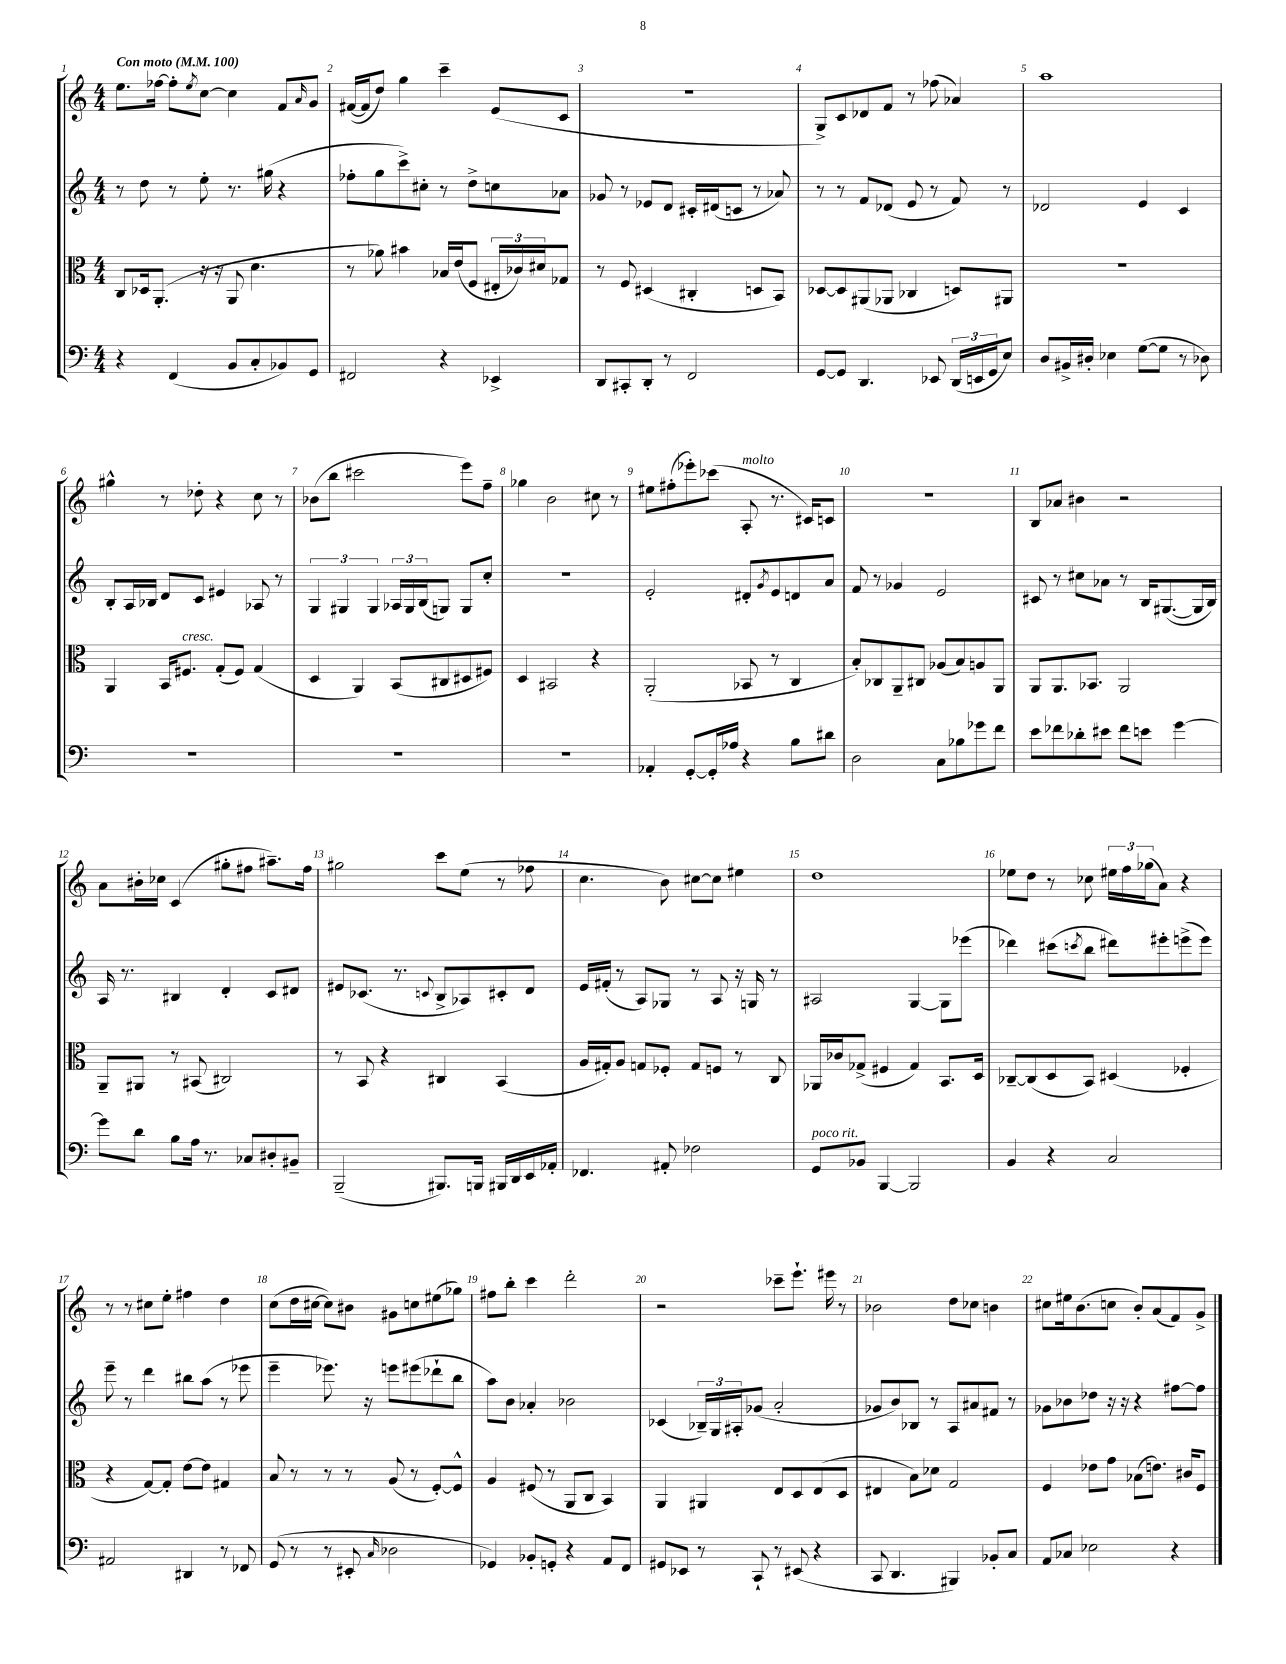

**kern	**kern	**kern	**kern
*part4	*part3	*part2	*part1
*staff4	*staff3	*staff2	*staff1
*clefF4	*clefC3	*clefG2	*clefG2
*k[]	*k[]	*k[]	*k[]
*M4/4	*M4/4	*M4/4	*M4/4
*MM100	*MM100	*MM100	*MM100
=1	=1	=1	=1
!	!	!	!LO:TX:a:B:t=Con moto
4r	8C/L	8r	8.ee\L
.	16D-X/k	8dd\	.
.	(8.AA'/J	.	[16ff-X\Jk
(4FF/	.	8r	8ff-'\L]
.	.	.	8qee/
.	16r	8ee'\	[8cc\J
.	16r	.	.
8BB/L	8AA/	8.r	4cc\]
8C'/	4.d\	.	.
.	.	(16gg#X\	.
8BB-X/)	.	4r	8f/L
.	.	.	16qqa/
8GG/J	.	.	8g/J
=2	=2	=2	=2
2FF#X/	8r	8ff-X'\L	([16f#X/LL
.	.	.	16f#/J]
.	8a-X\)	8gg\	8dd/J)
.	4b#X\	8ccc^\)	4gg\
.	.	8cc#X'\J	.
4r	16B-X/LL	8r	4ccc~\
.	(16e/J	.	.
.	8F/J	8dd^\L	.
4EE-X^/	24E#X'/LL	8ccn\	(8e/L
.	24c-X/)	.	.
.	24d#X/J	.	.
.	8G-X/J	8a-X\J	8c/J
=3	=3	=3	=3
8DD/L	8r	8g-X/	1r
8CC#X'/	8F/	8r	.
8DD'/J	(4D#X/	8e-X/L	.
8r	.	8d/J	.
2FF/	4C#X'/	16c#X'/LL	.
.	.	(16d#X/J	.
.	.	8cn/J	.
.	8Dn/L	8r	.
.	8BB/J)	8a-X/)	.
=4	=4	=4	=4
[8GG/L	[8D-X/L	8r	8G^/L)
8GG/J]	8D-/]	8r	8c/
4.DD/	(8AA#X/	8f/L	8d-X/
.	8AA-X/J	(8d-X/J	8f/J
.	4C-X/	8e/	8r
8EE-X/	.	8r	(8ff-X\
(24DD/LL	8Dn/L)	8f/)	4a-X/)
24EEn/	.	.	.
24GG/J	.	.	.
8E/J)	8AA#X/J	8r	.
=5	=5	=5	=5
8D/L	1r	2d-X/	1aa
16BB#X^/L	.	.	.
16D#X'/JJ	.	.	.
4E-X\	.	.	.
([8G\L	.	4e/	.
8G\J]	.	.	.
8r	.	4c/	.
8D-X\)	.	.	.
!!LO:LB:g=z
=6	=6	=6	=6
1r	4AA/	8B'/L	4gg#X^^\
.	.	16A/L	.
.	.	16B-X/JJ	.
.	16BB/KL	8d/L	8r
!	!LO:TX:a:i:t=cresc.	!	!
.	8.F#X/J	.	.
.	.	8c/J	8dd-X'\
.	(8G'/L	4e#X/	4r
.	8F#/J)	.	.
.	(4G/	8A-X/	8cc\
.	.	8r	8r
=7	=7	=7	=7
1r	4D/	6G/	(8b-X\L
.	.	.	8bb\J
.	.	6G#X/	.
.	4AA/)	.	2ccc#X\
.	.	6G#/	.
.	(8BB/L	24A-X/LL	.
.	.	24G#/	.
.	.	(24B/J	.
.	8C#X/	8Gn/J)	.
.	8D#X/	8G/L	8eee\L)
.	8F#X/J)	8cc'/J	8ff~\J
=8	=8	=8	=8
1r	4D/	1r	4gg-X\
.	2BB#X/	.	2b\
.	4r	.	8cc#X\
.	.	.	8r
=9	=9	=9	=9
4AA-X'/	(2AA'/	2e'/	8ee#X\L
.	.	.	(8ff#X'\
[8GG'/L	.	.	8eee-X'\)
16GG'/L]	.	.	(8ccc-X\J
16A-X/JJ	.	.	.
!	!	!	!LO:TX:a:i:t=molto
4r	8BB-X/	8d#X'/L	8A'/
.	.	8qg/	.
.	8r	8e/	8.r
8B\L	4C/	8dn/	.
.	.	.	16c#X/KL)
8d#X\J	.	8a/J	8cn/J
=10	=10	=10	=10
2D\	8B'/L)	8f/	1r
.	8C-X/	8r	.
.	8AA~/	4g-X/	.
.	8C#X/J	.	.
8C\L	(8A-X/L	2e/	.
8B-X\	8B/)	.	.
8g-X\	8An/	.	.
8f\J	8AA/J	.	.
=11	=11	=11	=11
8e\L	8AA/L	8c#X/	8B/L
8f-X\	8.AA/	8r	8a-X/J
8d-X'\	.	8cc#X\L	4b#X\
.	8.BB-X/J	.	.
8e#X\J	.	8a-X\J	.
8f-\L	2AA/	8r	2r
8en\J	.	16B/KL	.
.	.	([8.G#X/	.
[4g\	.	.	.
.	.	16G#/L]	.
.	.	16B/JJ)	.
!!LO:LB:g=z
=12	=12	=12	=12
8g\L]	8AA~/L	16A/	8a\L
.	.	8.r	.
8d\J	8AA#X/J	.	16b#X'\L
.	.	.	16cc-X\JJ
8B\L	8r	4B#X/	(4c/
16A\Jk	(8BB#X/	.	.
8.r	.	.	.
.	2C#X/)	4d'/	8gg#X'\L
8C-X/L	.	.	8ff#X\J
8D#X'/	.	8c/L	8.aa#X~\L)
8BB#X~/J	.	8d#X/J	.
.	.	.	16ff#\Jk
=13	=13	=13	=13
(2BBB~/	8r	8e#X/L	2gg#X\
.	8BB/	(8.c-X/J	.
.	4r	.	.
.	.	8.r	.
.	.	8qqcn/	.
8.BBB#X/L)	4C#X/	8B^/L	8ccc\L
.	.	8A-X/)	(8ee\J
16BBBn/Jk	.	.	.
16BBB#X/LL	(4BB/	8c#X'/	8r
16DD/	.	.	.
16EE/	.	8d/J	8ff-X\
16AA-X'/JJ	.	.	.
=14	=14	=14	=14
4.FF-X/	16A/LL	16e/LL	4.cc\
.	16G#X'/J)	(16f#X'/JJ	.
.	8A/J	8r	.
.	8Gn/L	8A/L)	.
8AA#X'/	8F-X'/J	8G-X/J	8b\)
2F-X\	8G/L	8r	[8cc#X\L
.	8Fn/J	8A/	8cc#\J]
.	8r	16r	4ee#X\
.	.	16Gn/	.
.	8C/	8r	.
=15	=15	=15	=15
!LO:TX:a:i:t=poco rit.	!	!	!
8GG/L	16AA-X/LL	2A#X/	1dd
.	16c-X/J	.	.
8BB-X/J	(8G-X^/J	.	.
[4BBB/	4F#X/	.	.
2BBB/]	4G-/)	[4G/	.
.	8.BB/L	8G\L]	.
.	.	(8eee-X\J	.
.	16D/Jk	.	.
=16	=16	=16	=16
4BB/	[8C-X~/L	4ddd-X\)	8ee-X\L
.	(8C-/]	.	8dd\J
4r	8D/	(8ccc#X\L	8r
.	.	8qcccn/	.
.	8BB/J)	8bb\J	8cc-X\
2C/	(4D#X/	8ddd#X\L)	24ee#X\LL
.	.	.	24ff\
.	.	.	(24gg-X\J
.	.	8eee#X'\	8a\J)
.	4F-X'/	(8eeen^\	4r
.	.	8eee\J)	.
!!LO:LB:g=z
=17	=17	=17	=17
2AA#X/	4r	8eee~\	8r
.	.	8r	8r
.	[8G/L)	4ddd\	8cc#X\L
.	8G'/J]	.	8ee'\J
4DD#X/	[8e\L	8bb#X\L	4ff#X\
.	8e\J]	(8aa\J	.
8r	4G#X/	8r	4dd\
8FF-X/	.	8eee-X\	.
=18	=18	=18	=18
(8GG/	8B/	4eee~\	(8cc\L
8r	8r	.	16dd\L
.	.	.	[16cc#X\JJ
8r	8r	8.eee-X\)	8cc#\L])
8EE#X'/	8r	.	8b#X\J
.	.	16r	.
16qqC/	.	.	.
2D-X\	(8A/	8eeen\L	8g#X\L
.	8r	(8eee#X\	8ccn\
.	[8F'/L)	8ddd-X`\	(8ee#X\
.	8F^^/J]	8bb\J	8gg-X\J)
=19	=19	=19	=19
4GG-X/)	4A/	8aa\L)	8ff#X\L
.	.	8b\J	8bb'\J
8BB-X'/L	(8F#X/	4a-X'/	4ccc\
8GGn'/J	8r	.	.
4r	8AA/L	2b-X\	2ddd'\
.	8C/J	.	.
8AA/L	4BB/)	.	.
8FF/J	.	.	.
=20	=20	=20	=20
8GG#X/L	4AA/	(4c-X/	2r
8EE-X/J	.	.	.
8r	4AA#X/	24B-X~/LL)	.
.	.	24G/	.
.	.	24A#X'/J	.
8CC`/	.	(8g-X/J	.
8r	8E/L	2a'/	8ccc-X~\L
(8EE#X/	8D/	.	8.eee`\J
4r	(8E/	.	.
.	.	.	16eee#X\
.	8D/J	.	8r
=21	=21	=21	=21
8CC/	4E#X/	8g-X/L	2b-X\
4.DD/	.	8b/)	.
.	8B\L)	8B-X/J	.
.	8d-X\J	8r	.
4BBB#X/)	2G/	8A/L	8dd\L
.	.	8a#X/	8cc-X\J
8BB-X'/L	.	8f#X/J	4bn\
8C/J	.	8r	.
=22	=22	=22	=22
8AA/L	4F/	8g-X\L	8cc#X\L
8C-X/J	.	8b-X\	16ee#X\k
.	.	.	(8.b\
2E-X\	8e-X\L	8dd-X\J	.
.	8g\J	16r	8ccn\J
.	.	16r	.
.	(8B-X\L	4r	8b'/L)
.	8.en\J)	.	(8a/
4r	.	[8ff#X\L	8f/)
.	16c#X/KL	.	.
.	8F/J	8ff#\J]	8g^/J
==	==	==	==
*-	*-	*-	*-
